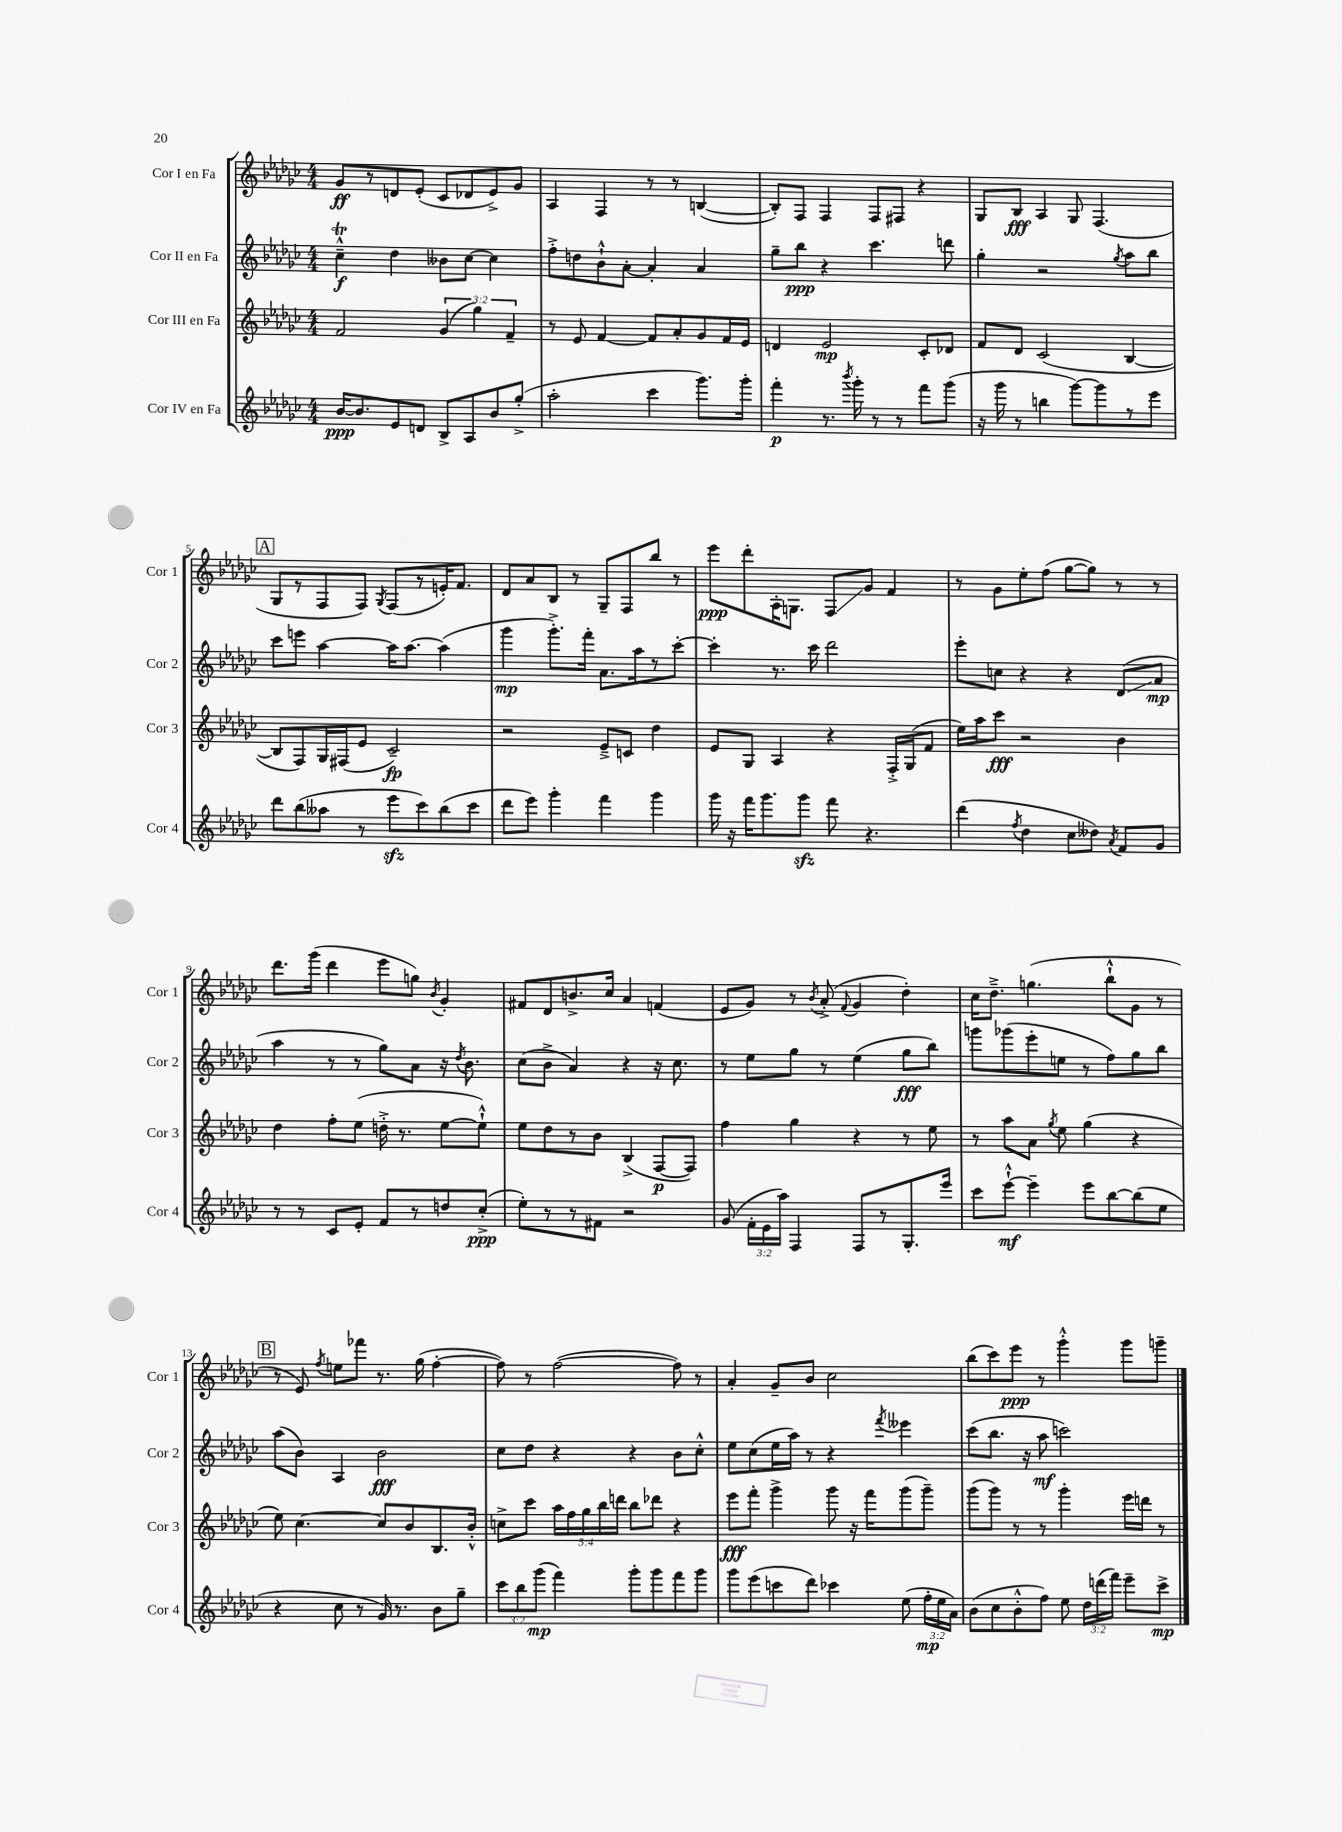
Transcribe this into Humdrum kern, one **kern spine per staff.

**kern	**kern	**kern	**kern
*staff4	*staff3	*staff2	*staff1
*clefG2	*clefG2	*clefG2	*clefG2
*k[b-e-a-d-g-c-]	*k[b-e-a-d-g-c-]	*k[b-e-a-d-g-c-]	*k[b-e-a-d-g-c-]
*M4/4	*M4/4	*M4/4	*M4/4
[16b-	2f	4cc-~^^	8g-
8.b-]	.	.	.
.	.	.	8r
8e-	.	4dd-	8d
8d	.	.	(8e-'
8B-^	(6g-	8b--	8c-
8A-	.	[8cc-	8d-
.	6gg-)	.	.
8b-	.	4cc-]	8e-^)
.	6f~	.	.
(8gg-'^	.	.	8g-
=	=	=	=
2aa-'	8r	8ff'^	4A-
.	8e-	8dd	.
.	[4f	8b-`^^	4F
.	.	[8a-'	.
4ccc-	8f]	4a-']	8r
.	8a-'	.	8r
8.ggg-)	8g-	4a-	([4B
.	16f	.	.
16ggg-'	16e-	.	.
=	=	=	=
4fff'	4d	8gg-~	8B'])
.	.	8bb-	8F
8.r	2e-	4r	4F
8qbbb-	.	.	.
16ggg-'	.	.	.
8r	.	4.ccc-	8F
8r	.	.	8F#
8fff	8c-'	.	4r
(8ggg-	8d-	8ddd	.
=	=	=	=
16r	8f	4gg-'	8G-
16ggg-	.	.	.
8r	8d-	.	8B-
4bb	(2c-	2r	4A-
[8ggg-)	.	.	8G-
8ggg-]	.	.	(4.F
.	.	8qgg-	.
8r	[4B-	8aa-	.
8eee-	.	8bb-	.
=	=	=	=
8ddd-	8B-]	8ccc-	8G-
(8bb-	8F)	8eee	8r
8aa--	16G-	[4aa-	8F
.	(16F#	.	.
8r	8e-	.	8F)
.	.	.	8qG-
8eee-	2c-~)	16aa-]	(8F
.	.	[8.aa-	.
8ccc-)	.	.	8r
(8bb-	.	(4aa-]	16e')
.	.	.	8.f
8ccc-	.	.	.
=	=	=	=
8ddd-	2r	4ggg-	8d-
8eee-)	.	.	8a-
4ggg-'	.	8.ggg-'^)	8B-
.	.	.	8r
.	.	16fff'	.
4fff	8e-~^	8.a-	8G-~
.	8c	.	8F
.	.	16aa-	.
4ggg-	4dd-	8r	8bb-
.	.	[8ccc-'	8r
=	=	=	=
16ggg-	8e-	4ccc-']	8eee-
16r	.	.	.
16fff	8G-	.	8ddd-'
8.ggg-	.	.	.
.	4A-	8.r	16A-'
.	.	.	8.G
8ggg-	.	.	.
.	.	16ccc-	.
8fff	4r	2ddd-	8F
4.r	.	.	8g-
.	16F'^	.	4f
.	(16G-	.	.
.	8f	.	.
=	=	=	=
(4ddd-	16ee-)	8eee-'	8r
.	16aa-	.	.
.	8ccc-	8cc	8g-
8qff	.	.	.
4dd-	2r	4r	8ee-'
.	.	.	(8ff
8cc-	.	4r	[8gg-
8dd--)	.	.	8gg-])
8qa-	.	.	.
8f	4b-	(8d-	8r
8g-	.	8a-	8r
=	=	=	=
8r	4dd-	4aa-	8.ddd-
8r	.	.	.
.	.	.	(16ggg-
8c-	8ff'	8r	4ddd-
8e-'	(8ee-	8r	.
8f	16dd'^	8gg-)	8eee-
.	8.r	.	.
8r	.	8a-	8gg)
.	.	.	8qb-
8dd	[8ee-	16r	4g-'
.	.	8qdd-	.
.	.	8.b-	.
(8cc-'^	8ee-`^^])	.	.
=	=	=	=
8ee-')	8ee-	(8cc-	8f#
8r	8dd-	8b-^	8d-
8r	8r	4a-)	8.b^
8f#	8b-	.	.
.	.	.	16cc-
2r	(4B-^	4r	4a-
.	[8F	16r	(4f
.	.	8.cc-	.
.	8F])	.	.
=	=	=	=
(8g-	4ff	8r	8e-
24f'	.	8ee-	8g-)
24e-	.	.	.
24aa-)	.	.	.
4F	4gg-	8gg-	8r
.	.	.	8qb-
.	.	8r	(8a-'^
.	.	.	8qqf
8F	4r	(4ee-	4g-
8r	.	.	.
8.G-'	8r	8gg-	4dd-')
.	8ee-	8bb-)	.
16eee-	.	.	.
=	=	=	=
8ccc-	8r	8ggg	16cc-
.	.	.	8.dd-~^
[8eee-`^^	8aa-	(8ggg-	.
4eee-~]	8a-	8eee-'	(4.gg
.	8qgg-	.	.
.	8ee-	8ee	.
8eee-	(4gg-	8r	.
[8bb-	.	8ff)	8bb-`^^
(8bb-]	4r	8gg-	8g-
8ee-	.	8bb-	8r
=	=	=	=
4r	8ee-)	(8aa-	8r
.	[4.cc-	8b-)	8e-)
.	.	.	8qff
8cc-	.	4A-	8ee
8r	.	.	8fff-
16g-)	8cc-]	2b-	8.r
8.r	.	.	.
.	8b-	.	.
.	.	.	(16gg-
8b-	8.B-	.	[4ff'
8gg-~	.	.	.
.	16b-'^^	.	.
=	=	=	=
12ccc-	8cc^	8cc-	8ff])
12bb-	.	.	.
.	8ccc-	8dd-	8r
(12ggg-	.	.	.
4fff)	20aa-	4r	([2ff
.	20ff	.	.
.	20gg-	.	.
.	20bb-	.	.
.	20ddd	.	.
8ggg-'	8bb-	4r	.
8ggg-	8ddd-	.	.
8fff	4r	8b-	8ff])
8ggg-	.	8cc-'^^	8r
=	=	=	=
8ggg-	8eee-	8ee-	4a-'
(8eee-	8fff'	(8cc-	.
8ccc	4ggg-^	16ee-	8g-~
.	.	16aa-)	.
8ddd-)	.	8r	8b-
4ccc-	8ggg-	4r	2cc-
.	16r	.	.
.	16fff	.	.
.	.	8qfff	.
(8ee-	(8ggg-	4eee--	.
24ff'	8ggg-~)	.	.
24ee-	.	.	.
24a-)	.	.	.
=	=	=	=
(8b-	(8ggg-	(8ccc-	(8bb-
8cc-	8ggg-)	8.bb-	8ccc-)
8b-'^^	8r	.	8eee-
.	.	16r	.
8ff)	8r	8aa-	8r
8ee-	4ggg-'	2ccc)	4ggg-'^^
24dd-	.	.	.
(24ddd	.	.	.
24fff)	.	.	.
8eee-~	16eee-	.	8ggg-
.	16ddd	.	.
8ccc-^	8r	.	8ggg~
==	==	==	==
*-	*-	*-	*-
